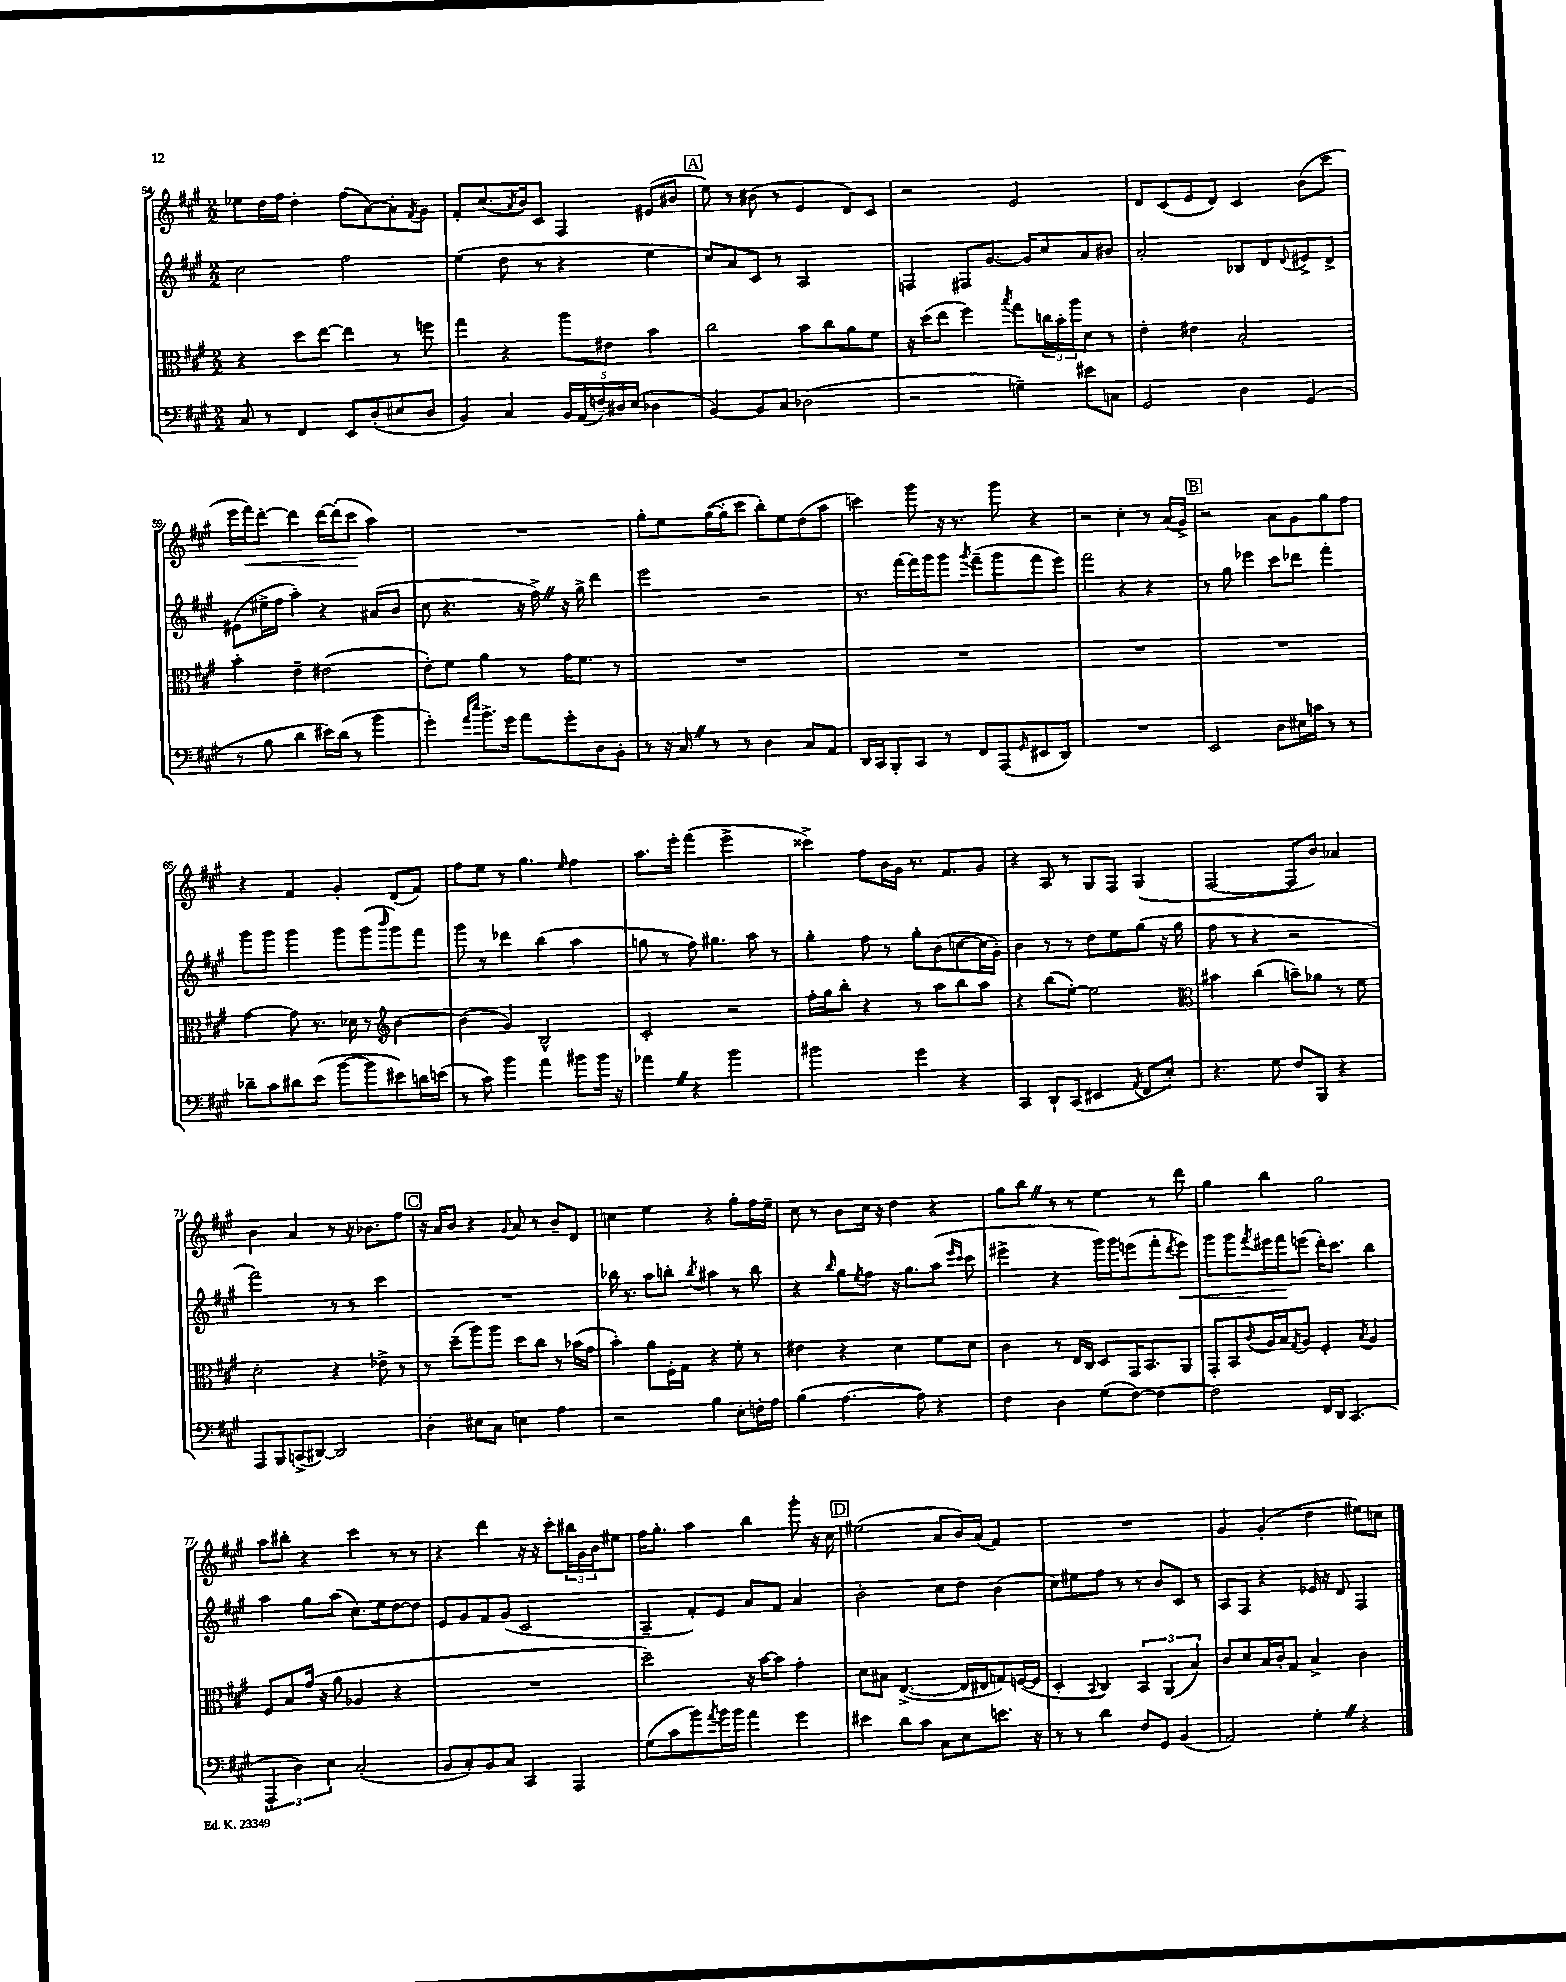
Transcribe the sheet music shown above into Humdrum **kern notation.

**kern	**kern	**kern	**kern
*staff4	*staff3	*staff2	*staff1
*clefF4	*clefC3	*clefG2	*clefG2
*k[f#c#g#]	*k[f#c#g#]	*k[f#c#g#]	*k[f#c#g#]
*M2/2	*M2/2	*M2/2	*M2/2
8C#	4r	2cc#	8ee-
8r	.	.	16dd
.	.	.	16ff#
4FF#	8dd	.	4dd'
.	[8ee	.	.
8EE	4ee]	2ff#	(8ff#
(8D'	.	.	[8a)
8E#	8r	.	8a']
.	.	.	8qf#
8D	8ff	.	8g#
=	=	=	=
4BB)	4gg#	(4ee	8f#'
.	.	.	(8.cc#
4C#	4r	8dd	.
.	.	.	8qa
.	.	.	16b)
.	.	8r	8c#
20BB	8aa	4r	4F#
(20AA	.	.	.
20F~)	.	.	.
.	8e#	.	.
20D#	.	.	.
(20E	.	.	.
4D-	4b	4ee	(8e#
.	.	.	8b#
=	=	=	=
[4BB)	2cc#	8cc#)	8ee)
.	.	8a	8r
8BB]	.	8c#	(8b#
8C#	.	8r	8r
(2D-	8b	2A	4e
.	8cc#	.	.
.	8a	.	8d)
.	8f#	.	8c#
=	=	=	=
2r	16r	4F	2r
.	(16dd	.	.
.	8ee	.	.
.	4ff#)	8F#	.
.	.	[8.g#	.
.	8qbb	.	.
4G~)	8gg#	.	2e
.	.	16g#]	.
.	24cc	8cc#	.
.	24b'	.	.
.	24aa	.	.
8e#	8d	8a	.
8C	8r	8b#	.
=	=	=	=
2GG#	4e'	2a'	8d
.	.	.	(8c#
.	4e#	.	8e
.	.	.	8d)
4D	2B'	8B-	4c#
.	.	8d	.
.	.	8qqd	.
(4GG#	.	8e#^	(8b
.	.	8d^	8ccc#
=	=	=	=
8r	4b'	(8e#	16eee
.	.	.	16fff#)
8B	.	16ee#^	[8ddd'
.	.	16ff#	.
4d	4e~	4aa')	4ddd]
16e#)	(2e#	4r	[16ddd
(16d	.	.	(16ddd']
8r	.	.	8ccc#
4b	.	(8a#	4aa)
.	.	8b	.
=	=	=	=
4g#')	8e')	8cc#	1r
.	8f#	4.r	.
16qqa	.	.	.
16qqee	.	.	.
8.b^	4a	.	.
16g#	.	.	.
8a	8r	16r	.
.	.	16ff#^)	.
8g#'	16g#	16r	.
.	8.f#	16gg#^	.
8D	.	4ddd	.
8BB'	8r	.	.
=	=	=	=
8r	1r	2eee	8gg#'
16r	.	.	8ee
16C#	.	.	.
8r	.	.	([16gg#
.	.	.	16gg#']
8r	.	.	8ccc#
4D	.	2r	8bb')
.	.	.	8ee
8C#	.	.	(8dd
8AA	.	.	8aa
=	=	=	=
16DD	1r	8.r	4ccc)
16CC#	.	.	.
8BBB'	.	.	.
.	.	[16fff#	.
8CC#	.	16fff#]	8ggg#
.	.	16ggg#	.
8r	.	8ggg#	16r
.	.	.	8.r
.	.	8qggg#	.
8FF#	.	(8fff#~	.
(8AAA	.	8ggg#	8ggg#
16qqGG#	.	.	.
8EE#	.	8fff#	4r
8DD)	.	8eee)	.
=	=	=	=
1r	1r	2fff#	2r
.	.	4r	4cc#'
.	.	4r	8r
.	.	.	(16a
.	.	.	16g#^)
=	=	=	=
2EE	1r	8r	2r
.	.	8gg#	.
.	.	4eee-	.
8D	.	8ccc#	8a
16E#	.	8ddd-	8g#
16c	.	.	.
8r	.	4fff#'	8gg#
8r	.	.	8ff#
=	=	=	=
8d-~	[4g#	8ggg#	4r
8c#	.	8ggg#	.
8d#	8g#]	4ggg#	4f#
(8e	8.r	.	.
[8b	.	8ggg#	4g#'
.	16d-	.	.
8b]	8r	(8ggg#	.
*	*clefG2	*	*
.	.	16qqbbb	.
8e#)	[4b	8ggg#)	(8d
16d	.	8fff#	8f#)
(16e	.	.	.
=	=	=	=
8r	(4b]	8ggg#	8ff#
8c#)	.	8r	8ee
4b	4g#)	4ddd-	8r
.	.	.	4.gg#
4a	2B^^	(4bb	.
.	.	.	16qqee
8b#	.	4aa	4ff#
16b#	.	.	.
16r	.	.	.
=	=	=	=
4a-	2c#'	8gg	8.aa
.	.	8r	.
.	.	.	16eee'
4r	.	8ff#)	(4fff#
.	.	4.gg#	.
2b	2r	.	2eee^
.	.	8aa	.
.	.	8r	.
=	=	=	=
2b#	16ff#'	4gg#'	4ccc##^)
.	16gg#	.	.
.	8bb'	.	.
.	4r	8ff#	8ff#
.	.	8r	16b
.	.	.	16g#
4g#	8r	8gg#'	8.r
.	8aa	(8b	.
.	.	.	8.f#
4r	8bb	[8cc	.
.	8aa	16cc]	8g#
.	.	16g#')	.
=	=	=	=
4CC#	4r	4b	4r
8DD`	(8bb	8r	8A
(8CC#	[8ee')	8r	8r
4EE#	2ee]	8dd	8G#
.	.	8ee	8F#
8qAA	.	.	.
8FF#	.	(8gg#	(4G#
8E')	.	16r	.
.	.	16gg#	.
=	=	=	=
*	*clefC3	*	*
4.r	4b#	8ff#	[2F#
.	.	8r	.
.	(4cc#	4r	.
8G#	.	.	.
8F#	8b~)	2r	8F#]
8BBB	8a-	.	8b)
4r	8r	.	4a-
.	8f#	.	.
=	=	=	=
8AAA	2d'	2fff#)	4b
8BBB	.	.	.
(8CC^	.	.	4a
[8DD#)	.	.	.
2DD#]	4r	8r	8r
.	.	8r	16r
.	.	.	8.b-
.	8e-^	4ccc#	.
.	8r	.	8ff#
=	=	=	=
4D'	8r	1r	16r
.	.	.	16a
.	(8dd~	.	8b
8E#	8aa)	.	4r
8C#	8aa	.	.
.	.	.	8qqg#
4E	8dd	.	8a
.	8cc#	.	8r
4A	8r	.	8b~
.	(16b-	.	8d
.	16g#	.	.
=	=	=	=
2r	4b')	16bb-	4cc
.	.	8.r	.
.	8a	8aa	4ee
.	16F#'	8bb'	.
.	16G#	.	.
.	.	8qbb	.
4B	4r	4aa#	4r
8E'	8f#'	8r	8gg#'
16F'	8r	8bb	16ff#
16A	.	.	16ee~
=	=	=	=
(4B	4e#	4r	8cc#
.	.	.	8r
.	.	16qqbb	.
[4.A	4r	8gg#	8b
.	.	8qee	.
.	.	8ff#	16cc#
.	.	.	16r
.	4d	16r	4dd
.	.	8.gg#	.
8A])	.	.	.
4r	8f#	(8aa	4r
.	.	16qqeee	.
.	.	16qqccc#	.
.	8d	8ccc#	.
=	=	=	=
4F#	4c#	4eee#^	8gg#
.	.	.	8bb
4D	8r	4r	8r
.	16E	.	8r
.	16C#	.	.
(8G#	8D	16ggg#)	4ee
.	.	16ggg#	.
[8F#)	16GG#	(8eee	.
.	8.BB	.	.
4F#_	.	8fff#'	8r
.	.	8qddd	.
.	8AA	8eee)	8ddd
=	=	=	=
2F#]	8GG#'	8ggg#	4gg#
.	8BB	8ggg#	.
.	8qqc#	8qfff#	.
.	16A	16eee#	4bb
.	16B	16fff#	.
.	8qG#	.	.
.	8A	(8eee	.
16FF#	4F#'	16ddd')	2gg#
16DD	.	8.ccc#	.
(4.CC#	.	.	.
.	8qB	.	.
.	4A	4bb	.
=	=	=	=
6AAA'	8F#	4aa	8aa
.	8B	.	8bb#'
6D)	.	.	.
.	(16g#	8gg#	4r
.	16r	.	.
6E	.	.	.
.	8a	(8aa	.
(2C#'	4A-	8.cc#)	4ccc#
.	.	16ee	.
.	4r	[8dd	8r
.	.	8dd]	8r
=	=	=	=
8BB	1r	8e	4r
8C#')	.	8g#	.
8BB	.	8f#	4ddd
8C#	.	(8g#	.
4CC#	.	2c#	16r
.	.	.	16r
.	.	.	8ccc#'
4AAA	.	.	24bb#
.	.	.	24g#
.	.	.	24b
.	.	.	8ee#
=	=	=	=
(8G#	2dd~)	4A~	16ff#
.	.	.	8.gg#'
8c#	.	.	.
8b)	.	8f#')	4aa
8qa	.	.	.
16b	.	8e	.
16b	.	.	.
4a	16r	8a	4bb
.	[16b	.	.
.	8b]	8f#	.
4g#	4g#'	4a	8ggg#'
.	.	.	16r
.	.	.	16cc#
=	=	=	=
4e#	8d	2b'	(2ee#
.	8B#	.	.
8d	([4.E^	.	.
8c#	.	.	.
8C#	.	8cc#	8a
8E	16E]	8dd	16b)
.	16E#	.	(16a
8.e	8G)	(4b	4f#)
.	([16F	.	.
16r	16F]	.	.
=	=	=	=
8r	4D'	8cc#)	1r
8r	.	8ee#	.
.	8qqBB	.	.
4d	4C#)	8ff#	.
.	.	8r	.
8F#	6BB	8r	.
8GG#	.	8b	.
.	(6AA	.	.
(4BB	.	8c#	.
.	6B)	.	.
.	.	8r	.
=	=	=	=
2AA)	8c#	8A	4g#
.	8d	8F#	.
.	16B	4r	(4g#'
.	16c#'	.	.
.	8G#	.	.
4G#'	4B^	16e-	4dd
.	.	16r	.
.	.	8d	.
4r	4c#	4F#	8ee#)
.	.	.	8cc
==	==	==	==
*-	*-	*-	*-
